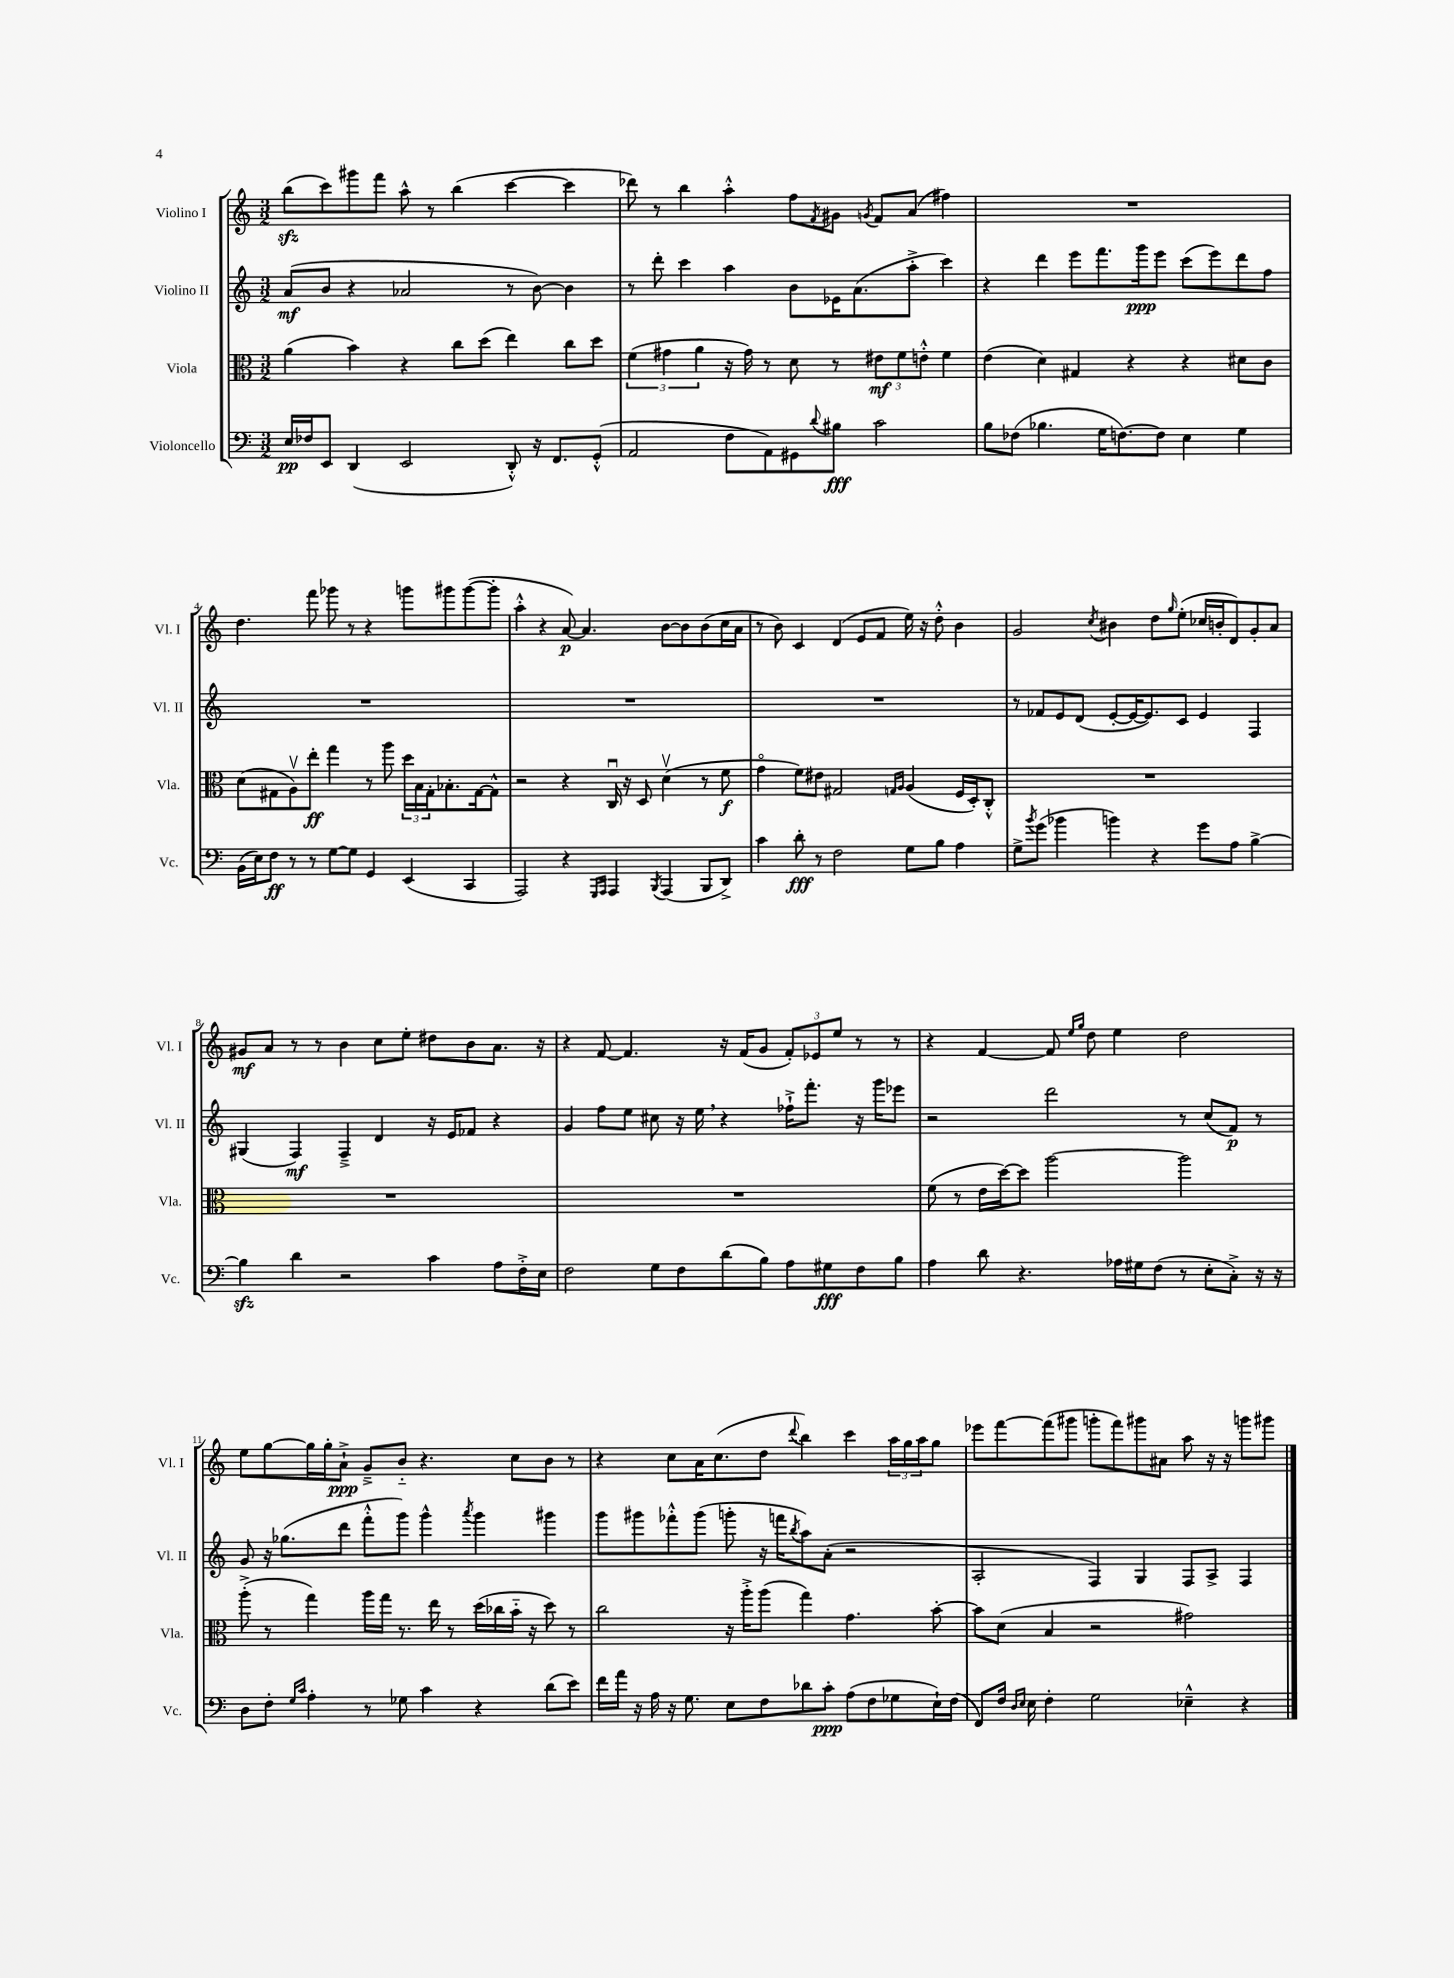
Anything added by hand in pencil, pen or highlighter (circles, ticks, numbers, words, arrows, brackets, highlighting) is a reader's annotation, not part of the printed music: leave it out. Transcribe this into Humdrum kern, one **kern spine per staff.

**kern	**kern	**kern	**kern
*staff4	*staff3	*staff2	*staff1
*clefF4	*clefC3	*clefG2	*clefG2
*k[]	*k[]	*k[]	*k[]
*M3/2	*M3/2	*M3/2	*M3/2
16E	(4a	(8a	(8bb
16F-	.	.	.
8EE	.	8b	8ccc)
(4DD	4b)	4r	8ggg#
.	.	.	8fff
2EE	4r	2a-	8aa^^
.	.	.	8r
.	8cc	.	(4bb
.	(8dd	.	.
8DD'^^)	4ee)	8r	[4ccc
16r	.	[8b)	.
8.FF	.	.	.
.	8cc	4b]	4ccc]
(8GG'^^	8dd	.	.
=	=	=	=
2AA	(6f	8r	8ddd-)
.	.	8ddd'	8r
.	6g#	.	.
.	.	4ccc	4bb
.	6a	.	.
8F	16r	4aa	4aa'^^
.	16g#)	.	.
8AA)	8r	.	.
8GG#	8d	8b	8ff
8qqd	.	.	8qf
8B#	8r	16e-	8g#
.	.	(8.a	.
.	.	.	8qg
2c	12e#	.	8f
.	12f	.	.
.	.	8aa'^	(8a
.	12e'^^	.	.
.	4f	4ccc)	4ff#)
=	=	=	=
8B	(4e	4r	1.r
(8F-	.	.	.
4.B-	4d)	4ddd	.
.	4G#	8eee	.
16G	.	8.fff	.
[8.F)	.	.	.
.	4r	.	.
.	.	16ggg	.
8F]	.	8eee	.
4E	4r	(8ccc	.
.	.	8eee)	.
4G	8d#	8ddd	.
.	8c	8ff	.
=	=	=	=
(16BB	(8d	1.r	4.dd
16E)	.	.	.
8F	8G#	.	.
8r	8Av)	.	.
8r	8ee'	.	8fff
[8G	4gg	.	8ggg-
8G]	.	.	8r
4GG	8r	.	4r
.	8aa	.	.
(4EE	24dd	.	8ggg
.	24B	.	.
.	24G#'	.	.
.	8.B-'	.	8ggg#
4CC	.	.	([8ggg#
.	[16G#	.	.
.	8G#^^]	.	8ggg#']
=	=	=	=
2AAA)	2r	1.r	4aa'^^
.	.	.	4r
4r	4r	.	[8a)
.	.	.	4.a]
16qqGGG	.	.	.
16qqAAA	.	.	.
4AAA	16Cu	.	.
.	16r	.	.
.	8D	.	.
8qBBB	.	.	.
(4AAA	(4dv	.	[8b
.	.	.	8b]
8BBB	8r	.	(8b
8DD^)	8f	.	16cc
.	.	.	16a
=	=	=	=
4c	4go	1.r	8r
.	.	.	8b)
8d'	8f)	.	4c
8r	8e#	.	.
2F	2G#	.	(4d
.	.	.	8e
.	.	.	8f
.	16qqG	.	.
.	16qqA	.	.
8G	(4A	.	16ee)
.	.	.	16r
8B	.	.	8dd'^^
4A	16F	.	4b
.	16D')	.	.
.	8C'^^	.	.
=	=	=	=
8G^	1.r	8r	2g
8qb	.	.	.
(8g	.	8f-	.
4b-	.	8e	.
.	.	(8d	.
.	.	.	8qcc
4b)	.	[8e'	4b#
.	.	16e_	.
.	.	8.e])	.
4r	.	.	8dd
.	.	.	16qqgg
.	.	8c	(8ee'
8g	.	4e	16cc-
.	.	.	16b'
8A	.	.	8d)
[4B^	.	4F	8g'
.	.	.	8a
=	=	=	=
4B]	1.r	(4G#	8g#
.	.	.	8a
4d	.	4F)	8r
.	.	.	8r
2r	.	4F~^	4b
.	.	4d	8cc
.	.	.	8ee'
4c	.	16r	8dd#
.	.	16e	.
.	.	8f-	8b
8A	.	4r	8.a
16F'^	.	.	.
16E	.	.	16r
=	=	=	=
2F	1.r	4g	4r
.	.	8ff	[8f
.	.	8ee	4.f]
8G	.	8cc#	.
8F	.	16r	.
.	.	16ee	.
(8d	.	4r	16r
.	.	.	(16f
8B)	.	.	8g
8A	.	16ff-`^	12f')
.	.	8.fff'	.
.	.	.	12e-
8G#	.	.	.
.	.	.	12ee
8F	.	16r	8r
.	.	16ggg	.
8B	.	8eee-	8r
=	=	=	=
4A	(8f	2r	4r
.	8r	.	.
8d	16e	.	[4f
.	[16dd)	.	.
4.r	8dd]	.	.
.	[2aa	2ddd	8f]
.	.	.	16qqee
.	.	.	16qqgg
.	.	.	8dd
16A-	.	.	4ee
16G#	.	.	.
(8F	.	.	.
8r	2aa]	8r	2dd
8E'	.	(8cc	.
8C'^)	.	8f)	.
16r	.	8r	.
16r	.	.	.
=	=	=	=
8D	(8aa'^	8g	8ee
8F'	8r	16r	[8gg
.	.	(8.gg-	.
16qqG	.	.	.
16qqc	.	.	.
4A'	4gg)	.	16gg]
.	.	.	16gg'
.	.	8ddd	8a`^
8r	16aa	8fff'^^	8g~^
.	16gg	.	.
8G-	8.r	8ggg)	8b'~
4c	.	4ggg^^	4.r
.	16ee	.	.
.	8r	.	.
.	.	8qaaa	.
4r	(16dd	4ggg	.
.	16cc-	.	.
.	16b'~	.	8cc
.	16r	.	.
(8d	8dd)	4ggg#	8b
8e)	8r	.	8r
=	=	=	=
16f	2cc	8ggg	4r
16a	.	.	.
16r	.	8ggg#	.
16A	.	.	.
16r	.	8fff-'^^	8cc
8.G	.	.	.
.	.	(8ggg#	16a
.	.	.	(8.cc
8E	16r	8ggg'	.
.	16aa'^	.	.
8F	(8aa	16r	8dd
.	.	16fff	.
.	.	8qbb	8qqddd
8d-	4gg)	8aa)	4bb)
8c'	.	(8a'	.
(8A	4.g	2r	4ccc
8F	.	.	.
8G-	.	.	24aa
.	.	.	24gg
.	.	.	24aa
16E`)	[8b'	.	8gg
(16F	.	.	.
=	=	=	=
8FF)	8b]	2A'	8eee-
16F	(8d	.	[8fff
16qqD	.	.	.
16qqE	.	.	.
16E	.	.	.
4F'	4B	.	(8fff]
.	.	.	8ggg#
2G	2r	4F)	8ggg'
.	.	.	8fff)
.	.	4G	8ggg#
.	.	.	8a#
4E-~^^	2g#)	8F	8aa
.	.	8A^	16r
.	.	.	16r
4r	.	4F	8ggg
.	.	.	8ggg#
==	==	==	==
*-	*-	*-	*-
